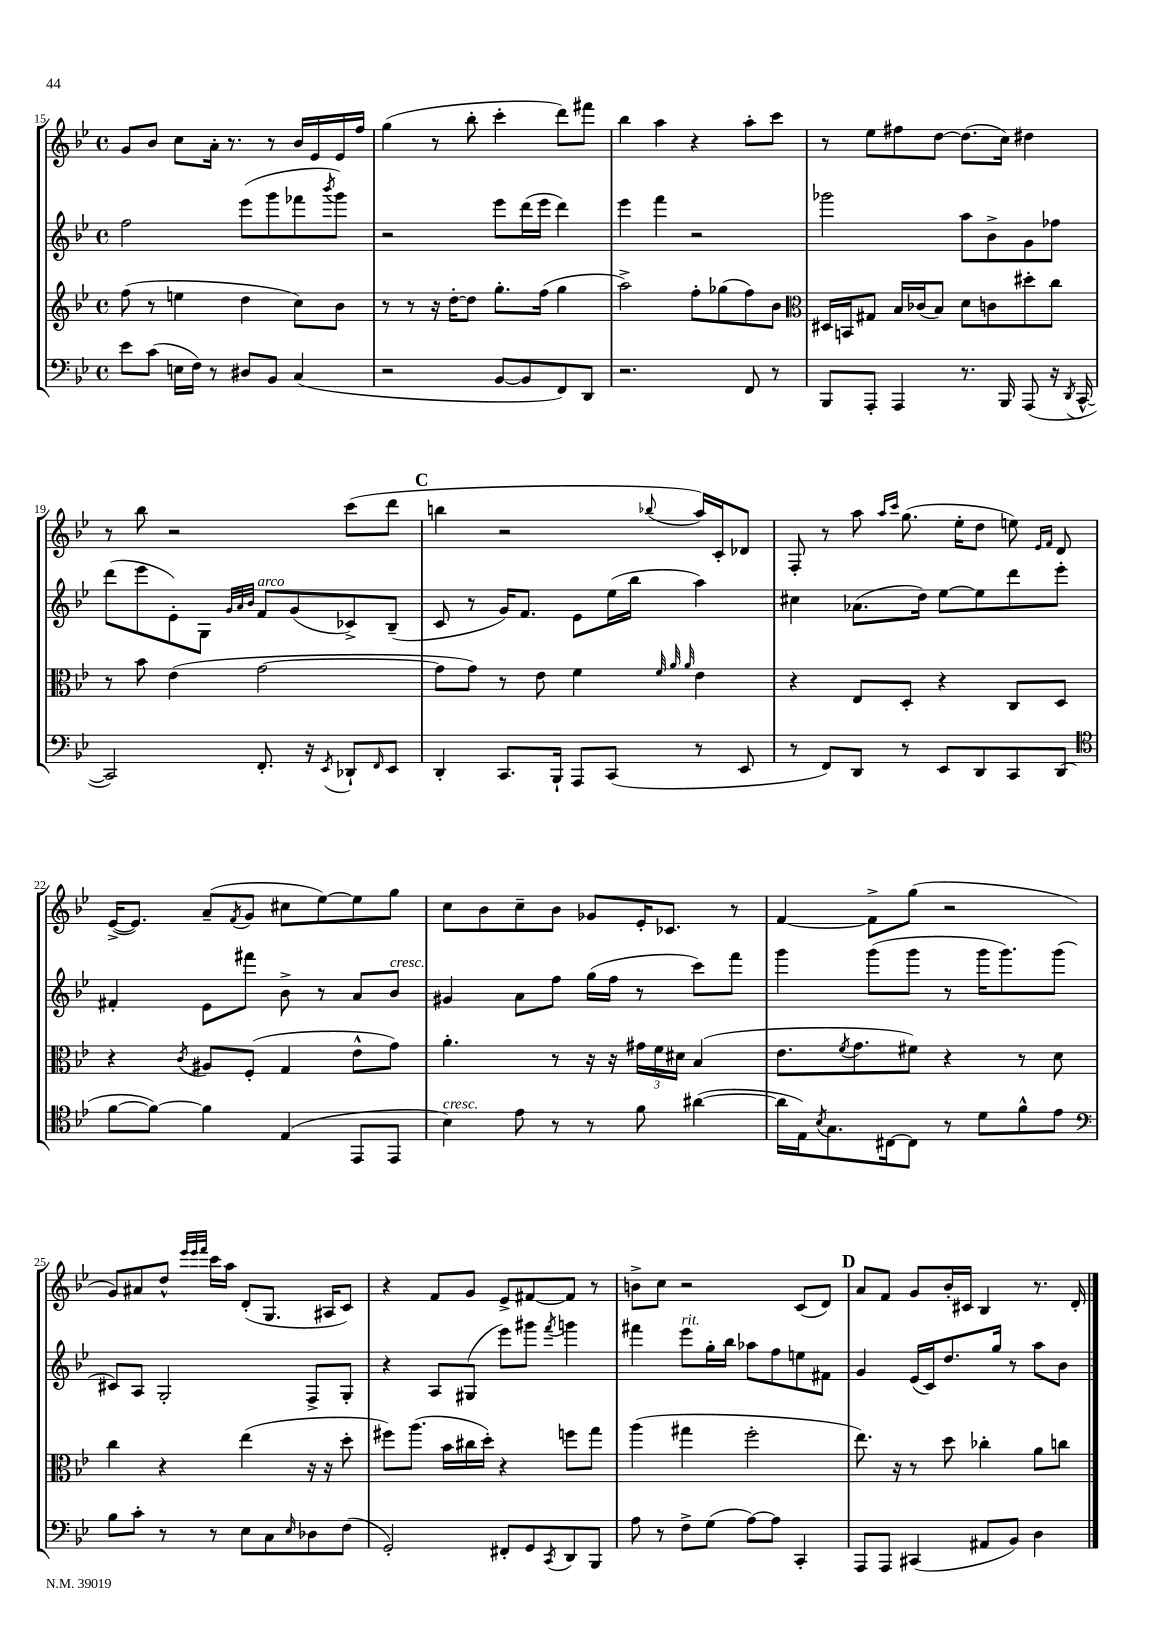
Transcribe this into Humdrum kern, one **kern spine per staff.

**kern	**kern	**kern	**kern
*staff4	*staff3	*staff2	*staff1
*clefF4	*clefG2	*clefG2	*clefG2
*k[b-e-]	*k[b-e-]	*k[b-e-]	*k[b-e-]
*M4/4	*M4/4	*M4/4	*M4/4
*met(c)	*met(c)	*met(c)	*met(c)
8e-	(8ff	2ff	8g
(8c	8r	.	8b-
16E	4ee	.	8cc
16F)	.	.	.
8r	.	.	16a'
.	.	.	8.r
8D#	4dd	(8eee-	.
8BB-	.	8ggg	8r
(4C	8cc)	8fff-	16b-
.	.	.	16e-
.	.	8qbbb-	.
.	8b-	8ggg)	16e-
.	.	.	16ff
=	=	=	=
2r	8r	2r	(4gg
.	8r	.	.
.	16r	.	8r
.	[16dd'	.	.
.	8dd]	.	8bb-'
[8BB-	8.gg'	8eee-	4ccc'
8BB-]	.	(16ddd	.
.	(16ff	16eee-	.
8FF)	4gg	4ddd)	8ddd)
8DD	.	.	8fff#
=	=	=	=
2.r	2aa^)	4eee-	4bb-
.	.	4fff	4aa
.	8ff'	2r	4r
.	(8gg-	.	.
8FF	8ff)	.	8aa'
8r	8b-	.	8ccc
=	=	=	=
*	*clefC3	*	*
8BBB-	16D#	2ggg-	8r
.	16BB	.	.
8AAA'	8G#	.	8ee-
4AAA	16B-	.	8ff#
.	(16c-	.	.
.	8B-)	.	[8dd
8.r	8d	8aa	(8.dd]
.	8c	8b-^	.
16BBB-	.	.	16cc)
(8AAA	8dd#'	8g	4dd#
16r	8cc	8ff-	.
8qDD	.	.	.
[16CC^^	.	.	.
=	=	=	=
2CC])	8r	(8ddd	8r
.	8b-	8eee-	8bb-
.	(4e-	8e-')	2r
.	.	8G	.
.	.	32qqg	.
.	.	32qqa	.
.	.	32qqb-	.
8.FF'	[2g	8f	.
.	.	(8g	.
16r	.	.	.
8qEE-	.	.	.
8DD-`	.	8c-^)	(8ccc
16qqFF	.	.	.
8EE-	.	(8B-~	8ddd
=	=	=	=
4DD'	8g]	8c	4bb
.	8g)	8r	.
8.CC	8r	16g)	2r
.	.	8.f	.
.	8e-	.	.
16BBB-`	.	.	.
8AAA	4f	8e-	.
(8CC	.	(16ee-	.
.	.	16bb-	.
.	32qqf	.	.
.	32qqa	.	.
.	32qqa	.	8qqbb-
8r	4e-	4aa)	16aa)
.	.	.	16c'
8EE-	.	.	8d-
=	=	=	=
8r	4r	4cc#	8F'
8FF)	.	.	8r
8DD	8E-	(8.a-	8aa
.	.	.	16qqaa
.	.	.	16qqccc
8r	8D'	.	(8.gg
.	.	16dd)	.
8EE-	4r	[8ee-	.
.	.	.	16ee-'
8DD	.	8ee-]	8dd
8CC	8C	8ddd	8ee)
.	.	.	16qqe-
.	.	.	16qqf
(8DD	8D	8eee-'	8d
=	=	=	=
*clefC4	*	*	*
[8f	4r	4f#'	([16e-^
.	.	.	8.e-])
8f_)	.	.	.
.	8qc	.	.
4f]	8A#	8e-	(8a~
.	.	.	8qf
.	(8F'	8fff#	8g
(4E-	4G	8b-^	8cc#
.	.	8r	[8ee-)
8EE-	8e-^^	8a	8ee-]
8EE-	8g)	8b-	8gg
=	=	=	=
4B-)	4.a'	4g#	8cc
.	.	.	8b-
8e-	.	8a	8cc~
8r	8r	8ff	8b-
8r	16r	(16gg	8g-
.	16r	16ff	.
8f	24g#	8r	16e-'
.	24f	.	.
.	.	.	8.c-
.	24d#	.	.
([4a#	(4B-	8ccc)	.
.	.	8fff	8r
=	=	=	=
16a#]	8.e-	4ggg	[4f
16E-)	.	.	.
8qB-	.	.	.
8.G	.	.	.
.	8qf	.	.
.	8.g	.	.
.	.	(8ggg	8f^]
[16C#	.	.	.
8C#]	8f#)	8ggg	(8gg
8r	4r	8r	2r
8d	.	16ggg	.
.	.	8.ggg)	.
8f^^	8r	.	.
8e-	8d	(8ggg	.
=	=	=	=
*clefF4	*	*	*
8B-	4cc	8c#)	8g)
8c'	.	8A	8a#
8r	4r	2G'	8dd^^
.	.	.	32qqeee-
.	.	.	32qqeee-
.	.	.	32qqfff
8r	.	.	16ccc
.	.	.	16aa
8E-	(4ee-	.	(8d'
8C	.	.	8.G
16qqE-	.	.	.
8D-	16r	8F^	.
.	16r	.	16A#
(8F	8dd'	8G'	8c)
=	=	=	=
2GG')	8ff#)	4r	4r
.	(8.aa	.	.
.	.	8A	8f
.	16b-	.	.
.	16cc#	(8G#	8g
.	16dd')	.	.
8FF#'	4r	8eee-)	8e-^
8GG	.	8ggg#	[8f#
8qCC	.	8qfff	.
8DD	8ff	4ggg	8f#]
8BBB-	8gg	.	8r
=	=	=	=
8A	(4aa	4fff#	8b^
8r	.	.	8cc
8F^	4gg#	8eee-	2r
(8G	.	16gg'	.
.	.	16bb-	.
[8A)	2ff'	8aa-	.
8A]	.	8ff	.
4CC'	.	8ee	(8c
.	.	8f#	8d)
=	=	=	=
8AAA	8.ee-)	4g	8a
8AAA	.	.	8f
.	16r	.	.
(4CC#	8r	(16e-	8g
.	.	16c)	.
.	8dd	8.dd	16b-'
.	.	.	16c#
8AA#	4cc-'	.	4B-
.	.	16gg	.
8BB-)	.	8r	.
4D	8a	8aa	8.r
.	8cc	8b-	.
.	.	.	16d'
==	==	==	==
*-	*-	*-	*-
